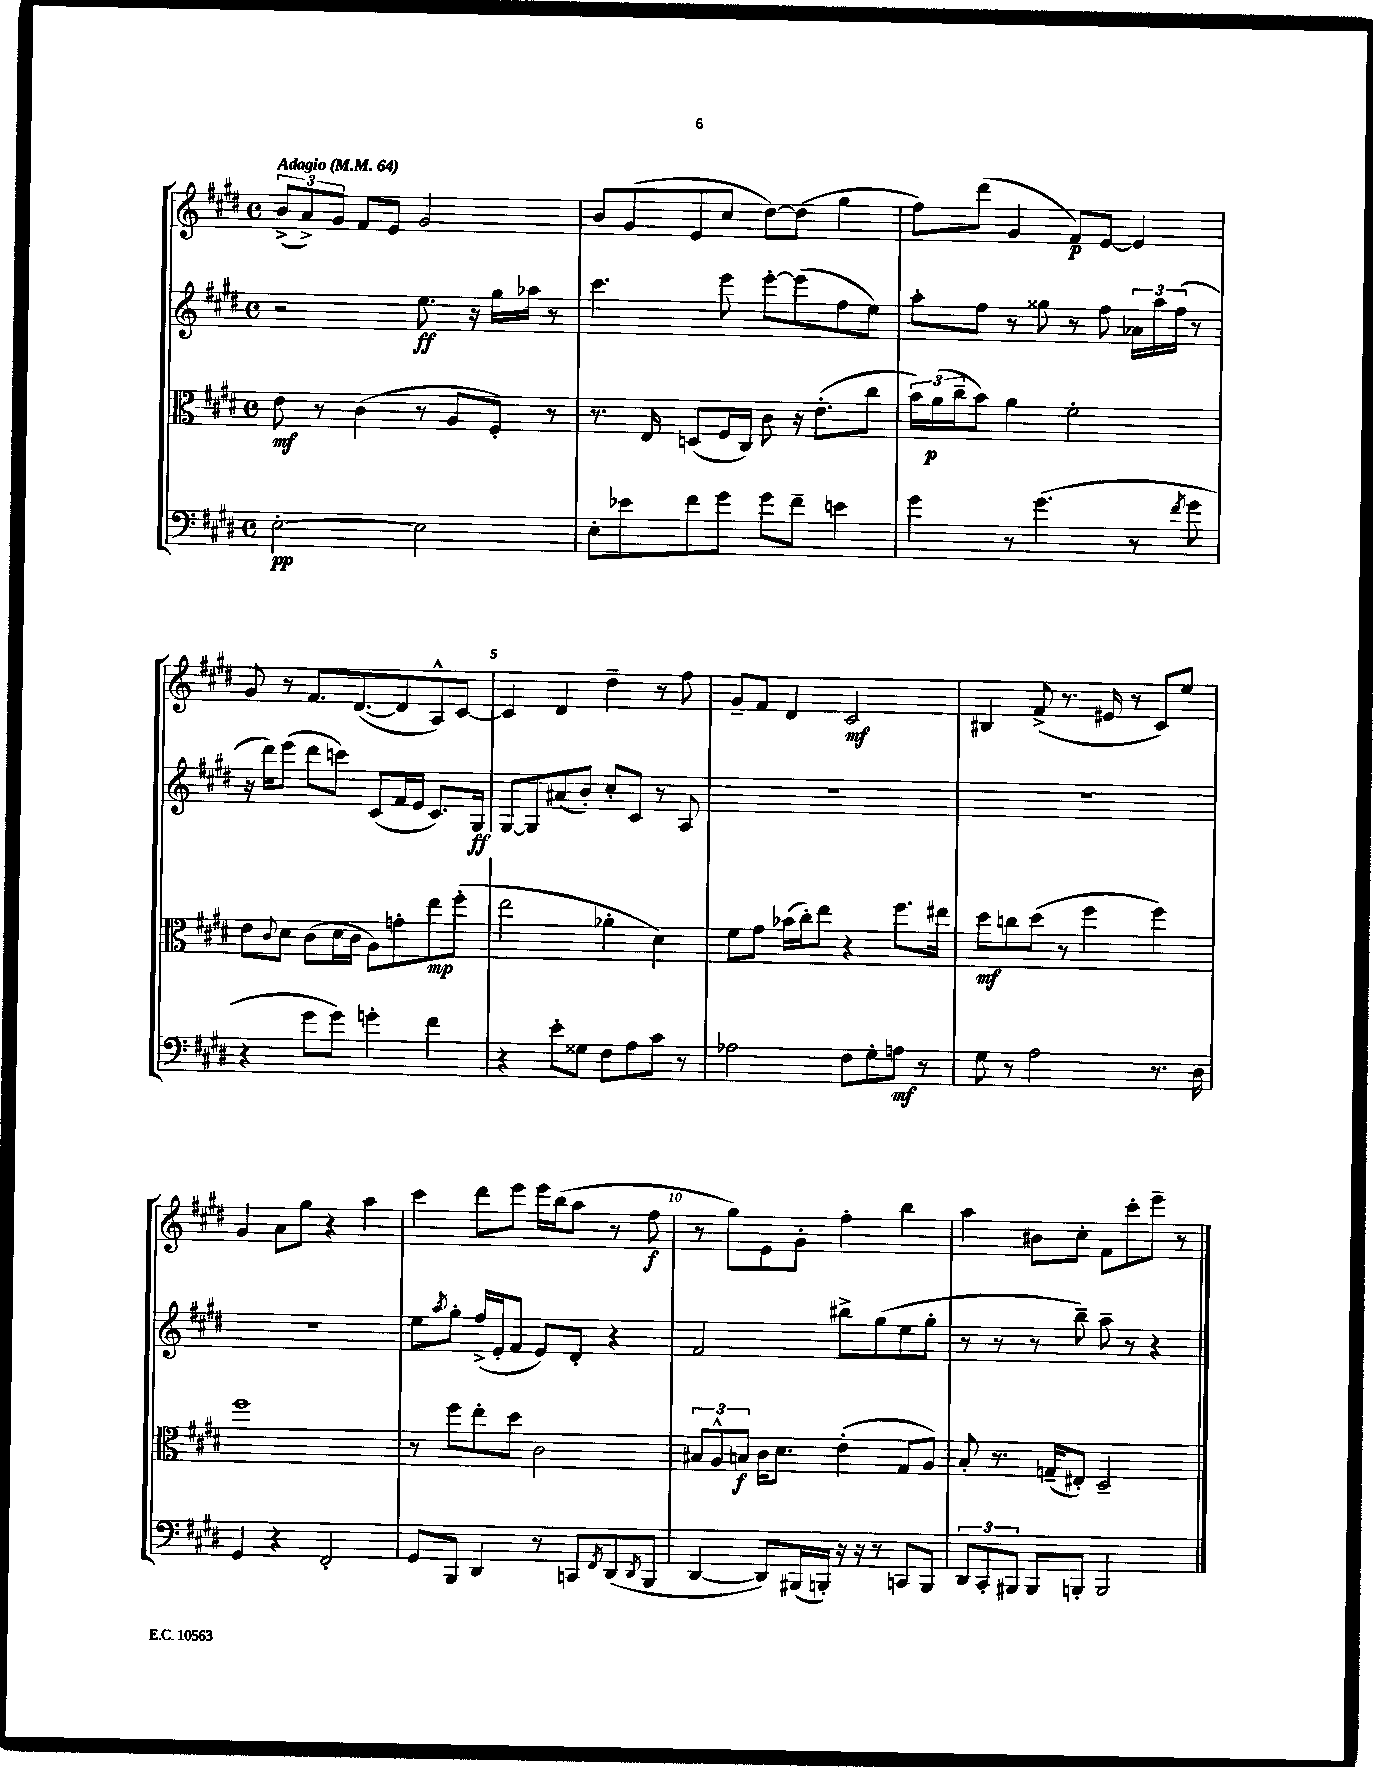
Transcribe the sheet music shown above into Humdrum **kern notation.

**kern	**dynam	**kern	**dynam	**kern	**dynam	**kern	**dynam
*part4	*part4	*part3	*part3	*part2	*part2	*part1	*part1
*staff4	*staff4	*staff3	*staff3	*staff2	*staff2	*staff1	*staff1
*clefF4	*	*clefC3	*	*clefG2	*	*clefG2	*
*k[f#c#g#d#]	*	*k[f#c#g#d#]	*	*k[f#c#g#d#]	*	*k[f#c#g#d#]	*
*M4/4	*	*M4/4	*	*M4/4	*	*M4/4	*
*met(c)	*	*met(c)	*	*met(c)	*	*met(c)	*
*MM64	*	*MM64	*	*MM64	*	*MM64	*
=1	=1	=1	=1	=1	=1	=1	=1
!	!	!	!	!	!	!LO:TX:a:B:t=Adagio	!
[2E'\	pp	8e\	mf	2r	.	(12b^/L	.
.	.	.	.	.	.	12a^/)	.
.	.	8r	.	.	.	.	.
.	.	.	.	.	.	12g#/J	.
.	.	(4c#\	.	.	.	8f#/L	.
.	.	.	.	.	.	8e/J	.
2E\]	.	8r	.	8.ee\	ff	2g#/	.
.	.	8A/L	.	.	.	.	.
.	.	.	.	16r	.	.	.
.	.	8F#'/J)	.	16gg#\LL	.	.	.
.	.	.	.	16aa-X\JJ	.	.	.
.	.	8r	.	8r	.	.	.
=2	=2	=2	=2	=2	=2	=2	=2
8E'\L	.	8.r	.	4.ccc#\	.	8b/L	.
8e-X\	.	.	.	.	.	(8g#/	.
.	.	16E/	.	.	.	.	.
8f#\	.	(8Dn/L	.	.	.	8e/	.
8g#\J	.	16F#/L	.	8eee\	.	8cc#/J	.
.	.	16C#/JJ)	.	.	.	.	.
8g#\L	.	8c#\	.	[8eee'\L	.	[8dd#\L)	.
8f#~\J	.	16r	.	(8eee\]	.	(8dd#\J]	.
.	.	(8.e'\L	.	.	.	.	.
4en\	.	.	.	8ff#\	.	4gg#\	.
.	.	8cc#\J	.	8ee\J)	.	.	.
=3	=3	=3	=3	=3	=3	=3	=3
4g#\	.	24b\LL)	.	8aa'\L	.	8ff#\L)	.
.	.	(24a\	p	.	.	.	.
.	.	24cc#~\J	.	.	.	.	.
.	.	8b\J)	.	8ff#\J	.	(8ddd#\J	.
8r	.	4a\	.	8r	.	4g#/	.
(4.g#\	.	.	.	8gg##X\	.	.	.
.	.	2f#'\	.	8r	.	8f#/L)	p
.	.	.	.	8ff#\	.	[8e/J	.
8r	.	.	.	24a-X\LL	.	4e/]	.
.	.	.	.	24aa\	.	.	.
.	.	.	.	(24ff#\JJ	.	.	.
8qf#/	.	.	.	.	.	.	.
8g#\	.	.	.	8r	.	.	.
!!LO:LB:g=z
=4	=4	=4	=4	=4	=4	=4	=4
4r	.	8e\L	.	16r	.	8g#/	.
.	.	.	.	16ddd#\KL)	.	.	.
.	.	8qqc#/	.	.	.	.	.
.	.	8d#\J	.	(8eee\J	.	8r	.
8g#\L	.	(8c#\L	.	8ddd#\L	.	8.f#/L	.
8g#\J)	.	16d#\L	.	8cccn\J)	.	.	.
.	.	16c#\JJ	.	.	.	([8.d#/	.
4gn'\	.	8A\L)	.	(8c#/L	.	.	.
.	.	8gn'\	.	16f#/L	.	8d#/]	.
.	.	.	.	16e/JJ	.	.	.
4f#\	.	8ee\	mp	8.c#/L)	.	8A^^/)	.
.	.	(8ff#'\J	.	.	.	[8c#/J	.
.	.	.	.	16G#/Jk	ff	.	.
=5	=5	=5	=5	=5	=5	=5	=5
4r	.	2ee\	.	[8G#/L	.	4c#/]	.
.	.	.	.	8G#/]	.	.	.
8e'\L	.	.	.	(8a#X/	.	4d#/	.
8G##X\J	.	.	.	8b'/J)	.	.	.
8F#\L	.	4a-X'\	.	8cc#'/L	.	4dd#~\	.
8A\	.	.	.	8c#/J	.	.	.
8c#\J	.	4d#\)	.	8r	.	8r	.
8r	.	.	.	8A/	.	8ff#\	.
=6	=6	=6	=6	=6	=6	=6	=6
2A-X\	.	8f#\L	.	1r	.	8g#~/L	.
.	.	8g#\J	.	.	.	8f#/J	.
.	.	(16b-X\LL	.	.	.	4d#/	.
.	.	16cc#'\J)	.	.	.	.	.
.	.	8ee\J	.	.	.	.	.
8F#\L	.	4r	.	.	.	2c#/	mf
8G#'\	.	.	.	.	.	.	.
8An\J	mf	8.ff#\L	.	.	.	.	.
8r	.	.	.	.	.	.	.
.	.	16ee#X\Jk	.	.	.	.	.
=7	=7	=7	=7	=7	=7	=7	=7
8G#\	.	8dd#\L	mf	1r	.	4B#X/	.
8r	.	8ccn\	.	.	.	.	.
2A\	.	(8dd#\J	.	.	.	(8f#^/	.
.	.	8r	.	.	.	8.r	.
.	.	4ff#\	.	.	.	.	.
.	.	.	.	.	.	16e#X/	.
.	.	.	.	.	.	8r	.
8.r	.	4ff#\)	.	.	.	8c#/L)	.
.	.	.	.	.	.	8ee/J	.
16D#\	.	.	.	.	.	.	.
!!LO:LB:g=z
=8	=8	=8	=8	=8	=8	=8	=8
4GG#/	.	1ff#	.	1r	.	4g#/	.
4r	.	.	.	.	.	8a\L	.
.	.	.	.	.	.	8gg#\J	.
2FF#'/	.	.	.	.	.	4r	.
.	.	.	.	.	.	4aa\	.
=9	=9	=9	=9	=9	=9	=9	=9
8GG#/L	.	8r	.	8ee\L	.	4ccc#\	.
.	.	.	.	8qaa/	.	.	.
8BBB/J	.	8ff#\L	.	8gg#'\J	.	.	.
4DD#/	.	8ee'\	.	(16ff#^/LL	.	8ddd#\L	.
.	.	.	.	16e'/J	.	.	.
.	.	8dd#\J	.	8f#/J	.	8eee\J	.
8r	.	2c#\	.	8e/L)	.	16eee\LL	.
.	.	.	.	.	.	(16bb\J	.
8CCn/L	.	.	.	8d#'/J	.	8aa\J	.
8qFF#/	.	.	.	.	.	.	.
(8DD#/	.	.	.	4r	.	8r	.
8qDD#/	.	.	.	.	.	.	.
8BBB/J	.	.	.	.	.	8ff#\	f
=10	=10	=10	=10	=10	=10	=10	=10
[4DD#/	.	12B#X/L	.	2f#/	.	8r	.
.	.	12A^^/	.	.	.	.	.
.	.	.	.	.	.	8gg#\L)	.
.	.	12Bn/J	f	.	.	.	.
8DD#/L])	.	16c#\KL	.	.	.	8e\	.
.	.	8.d#\J	.	.	.	.	.
(16BBB#X/L	.	.	.	.	.	8g#'\J	.
16BBBn'/JJ)	.	.	.	.	.	.	.
16r	.	(4e'\	.	8bb#X^\L	.	4ff#'\	.
16r	.	.	.	.	.	.	.
8r	.	.	.	(8gg#\	.	.	.
8CCn/L	.	8G#/L	.	8ee\	.	4bb\	.
8BBB/J	.	8A/J)	.	8gg#'\J	.	.	.
=11	=11	=11	=11	=11	=11	=11	=11
12DD#/L	.	8B'/	.	8r	.	4aa\	.
12CC#'/	.	.	.	.	.	.	.
.	.	8.r	.	8r	.	.	.
12BBB#X/J	.	.	.	.	.	.	.
8BBB#/L	.	.	.	8r	.	8b#X\L	.
.	.	(16Gn~/KL	.	.	.	.	.
8BBBn'/J	.	8E#X'/J)	.	8bb~\)	.	8cc#'\J	.
2BBB/	.	2D#~/	.	8aa~\	.	8f#\L	.
.	.	.	.	8r	.	8ccc#'\	.
.	.	.	.	4r	.	8eee~\J	.
.	.	.	.	.	.	8r	.
==	==	==	==	==	==	==	==
*-	*-	*-	*-	*-	*-	*-	*-
